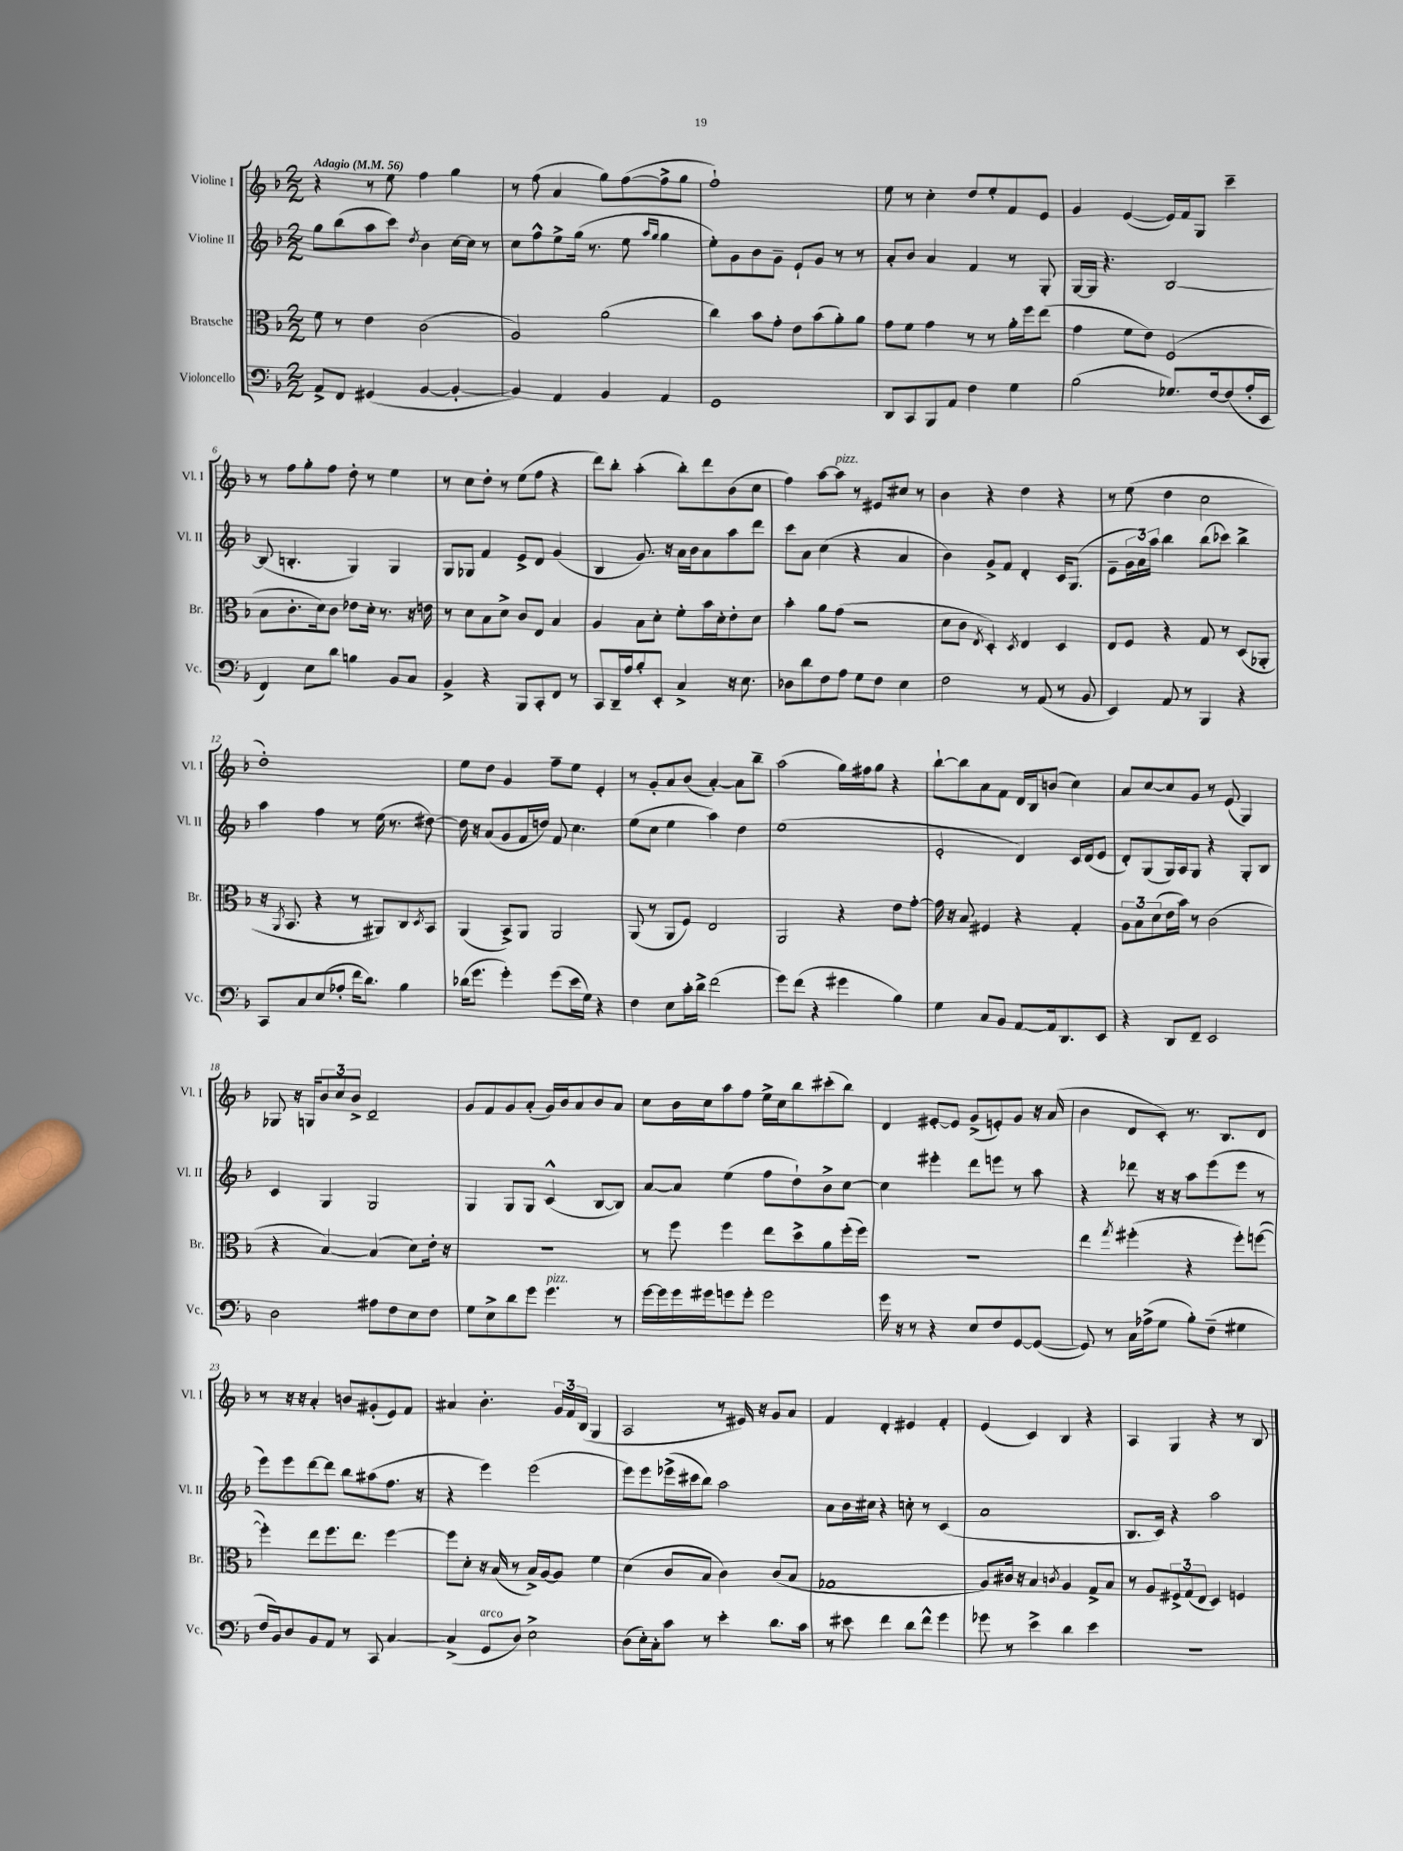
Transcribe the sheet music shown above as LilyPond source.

<<
\new StaffGroup <<
\new Staff = "s0" \with { instrumentName = "Violine I" shortInstrumentName = "Vl. I" } {
    \clef treble \key f \major \numericTimeSignature \time 2/2 \tempo "Adagio" 4 = 56
    r4 r8 e''8 f''4 g''4 |
    r8 f''8( a'4 g''8) f''8~( f''8-> g''8 |
    f''1-!) |
    e''8 r8 c''4-. d''8 e''8-. f'8 e'8 |
    g'4 e'4~( e'16) f'16 g8 c'''4-- |
    r8 f''8 g''8-. f''8 d''8-. r8 e''4 |
    r8 c''8 d''8-. r8 e''8( f''8 r4 |
    d'''8) bes''8-. a''4-.( bes''8-.) d'''8 bes'8( c''8 |
    f''4) a''8~ a''8^\markup { \italic "pizz." } r8 eis'8 cis''8 r8 |
    bes'4 r4 d''4 r4 |
    r8 e''8( d''4 c''2 |
    d''1-.) |
    e''8 d''8 g'4 f''8-- e''8 e'4-. |
    r8 g'8-. a'8 bes'8( a'4~-.) a'8 bes''8-- |
    a''2( g''16) fis''16 g''8 r4 |
    bes''8~-! bes''8 a'8 f'8 d'16 bes16 b'8( c''4) |
    a'8 c''8~ c''8 g'8 r8 e'8( g4) |
    ges8 r16 g16 \tuplet 3/2 { bes'8 c''8 bes'8-> } d'2-- |
    g'8 f'8 g'8 a'8-.( g'16) bes'16 a'8 bes'8 a'8 |
    c''8 bes'16 c''16 a''8 f''8 e''16-> c''16 bes''8 cis'''8-.( bes''8) |
    d'4 eis'8~-. eis'8 g'8->( e'8-.) g'8 r16 a'16( |
    bes'4 d'8 c'8-.) r8. bes8. d'8 |
    r8 r16 r16 a'4-. b'8 gis'8-.( e'8) f'8 |
    ais'4 bes'4.-. \tuplet 3/2 { g'16 f'16 bes16( } g4 |
    a2 r8 eis'16) r16 g'8 a'8 |
    f'4 d'4-. eis'4 f'4-. |
    e'4( c'4) bes4 r4 |
    a4 g4 r4 r8 bes8 \bar "|." |
}
\new Staff = "s1" \with { instrumentName = "Violine II" shortInstrumentName = "Vl. II" } {
    \clef treble \key f \major \numericTimeSignature \time 2/2
    g''8 bes''8( a''8 c'''8) \acciaccatura { d''8 } bes'4 c''16~ c''16 r8 |
    c''8 f''8-^ e''8-> g''16( r8. e''8 \grace { a''16 g''16 } g''4 |
    e''8-.) g'8 bes'8 g'8-- e'8-! g'8 r8 r8 |
    a'8-. bes'8 a'4 f'4 r8 g8-. |
    g16~ g16 r4. bes2~ |
    bes8( b4.-. g4) g4 |
    g8 ges8 f'4 e'8-> d'8 g'4( |
    bes4 g'8.) r16 a'16 bes'16 a'8 a''8 d'''8 |
    c'''8 a'8 c''4( r4 a'4 |
    bes'4) g'8-> f'8 d'4-. c'16 g8.( |
    e'8-- \tuplet 3/2 { g'16 a'16) a''16 } bes''4 bes''8( ces'''8) bes''4-> |
    a''4 f''4 r8 e''16( r8. dis''8~) |
    dis''16 r16 a'8( g'8 f'16 d''16) f'8 c''4. |
    e''8( c''8 e''4 a''4) d''4 |
    e''1( |
    e'2-. d'4) c'16 d'16( e'8 |
    d'8-.) g8( g16) a16 g8 r4 g8-. bes8 |
    c'4 g4 g2 |
    g4 g8 g8 c'4-^( bes8~ bes8) |
    a'8~ a'8 e''4( f''8 d''8-!) bes'8-> c''8~ |
    c''4 eis'''4-. d'''8 e'''8 r8 a''8 |
    r4 des'''8 r16 r16 a''8 e'''8( e'''8 r8 |
    e'''8) e'''8 d'''8~ d'''8 bes''8 ais''8( f''8. r16 |
    r4 e'''4) e'''2( |
    e'''8) e'''8 ees'''16->( cis'''16 bes''8) a''2 |
    a'8 bes'16 cis''16 r4 c''8-. r8 c'4( |
    a'1 |
    bes8. c'16) r4 a''2 \bar "|." |
}
\new Staff = "s2" \with { instrumentName = "Bratsche" shortInstrumentName = "Br." } {
    \clef alto \key f \major \numericTimeSignature \time 2/2
    f'8 r8 e'4 c'2( |
    a2) a'2( |
    c''4) bes'8 g'8-. e'8 bes'8( a'8-.) a'8 |
    g'8 f'8 g'4 r8 r8 a'16-. f''16 e''8( |
    g'4 f'8 e'8) f2( |
    bes8 c'8.-. d'16) c'8 ees'8 d'16-. r8. r16 e'16 |
    r8 d'8 bes8 d'8-> c'8 e8 bes4 |
    a4 bes8 d'8-. f'8-. bes'16 d'16-. e'8-. d'8 |
    bes'4-. a'8 g'8( r2 |
    d'8 c'8 \acciaccatura { e8 } d4-.) \acciaccatura { d8 } e4 d4 |
    e8 f8 r4 g8 r8 d8( aes,8-. |
    r16 \acciaccatura { a,8 } bes,8. r4 r8 ais,8) c8 \acciaccatura { d8 } bes,8 |
    a,4( bes,8->) a,8 a,2 |
    a,8( r8 a,8 f8) e2 |
    a,2 r4 e'8 g'8~-. |
    g'16 r16 bes8 fis4 r4 g4-. |
    \tuplet 3/2 { a8 bes8 d'8( } e'16 bes'16) r8 c'2( |
    r4 bes4~) bes4( d'8) e'16-. r16 |
    R1 |
    r8 f''8 f''4 e''8 d''8-> a'8 f''16-.( f''16) |
    r1 |
    e''4 \acciaccatura { g''8 } fis''4-.( r4 fis''8-.) f''8~( |
    f''4-.) e''8 f''8. e''8. f''4~ |
    f''8 d'8-. r16 bes16( r8 bes16->) a16~ a8 f'4 |
    d'4( c'8 bes8 c'4) c'8( bes8 |
    ges1 |
    a8) cis'16 r16 bes4 \acciaccatura { c'8 } a4 g8-> bes8 |
    r8 a8 \tuplet 3/2 { fis8-> g8( e8 } d4) f4 \bar "|." |
}
\new Staff = "s3" \with { instrumentName = "Violoncello" shortInstrumentName = "Vc." } {
    \clef bass \key f \major \numericTimeSignature \time 2/2
    a,8-> f,8 gis,4( bes,4~ bes,4~-. |
    bes,4) a,4 bes,4 a,4 |
    g,1 |
    d,8 c,8 bes,,8 a,8 f4 g4 |
    bes2( ges8.) f16~ f8( a16-. e,16 |
    f,4) e8 d'8 b4 bes,8 c8 |
    bes,4-> r4 bes,,8 c,8-. f,8 r8 |
    c,8 d,16-- a16 bes8-. e,8-. c4-> r16 e8. |
    des8 d'8 f8 a8 g8 f8 e4 |
    f2 r8 a,8( r8 bes,8 |
    e,4) a,8 r8 bes,,4 r4 |
    c,8 c8 e8( aes8-. f'16 d'8.) bes4 |
    des'16( g'8. g'4-.) g'8( e'16 g16) r4 |
    f4 e8 c'16-. d'16-> f'2( |
    g'8) f'8( r4 gis'4 bes4) |
    g4 c8 bes,8 a,8~ a,16 d,8. e,8 |
    r4 d,8 f,8-- e,2 |
    d2 ais8 f8 e8 f8 |
    g8 e8-> d'8 g'8 g'4.^\markup { \italic "pizz." } r8 |
    g'16~ g'16 g'16 gis'16 g'8 g'8-. g'2 |
    g'16 r16 r8 r4 e8 f8 g,8~ g,8~( |
    g,8) r8 c16 aes16->( g8 bes8-.) f8--( gis4 |
    f16 bes,16) d8 bes,8 a,8 r8 c,8 c4~ |
    c4->( g,8^\markup { \italic "arco" } d8) e2-> |
    d8( e16-.) c16-. c'8 r8 e'4-. d'8. c'16 |
    r8 eis'8 f'4 d'8 f'8-^ g'4 |
    ges'8 r8 e'4-> d'4 e'4 |
    R1 \bar "|." |
}
>>
>>
